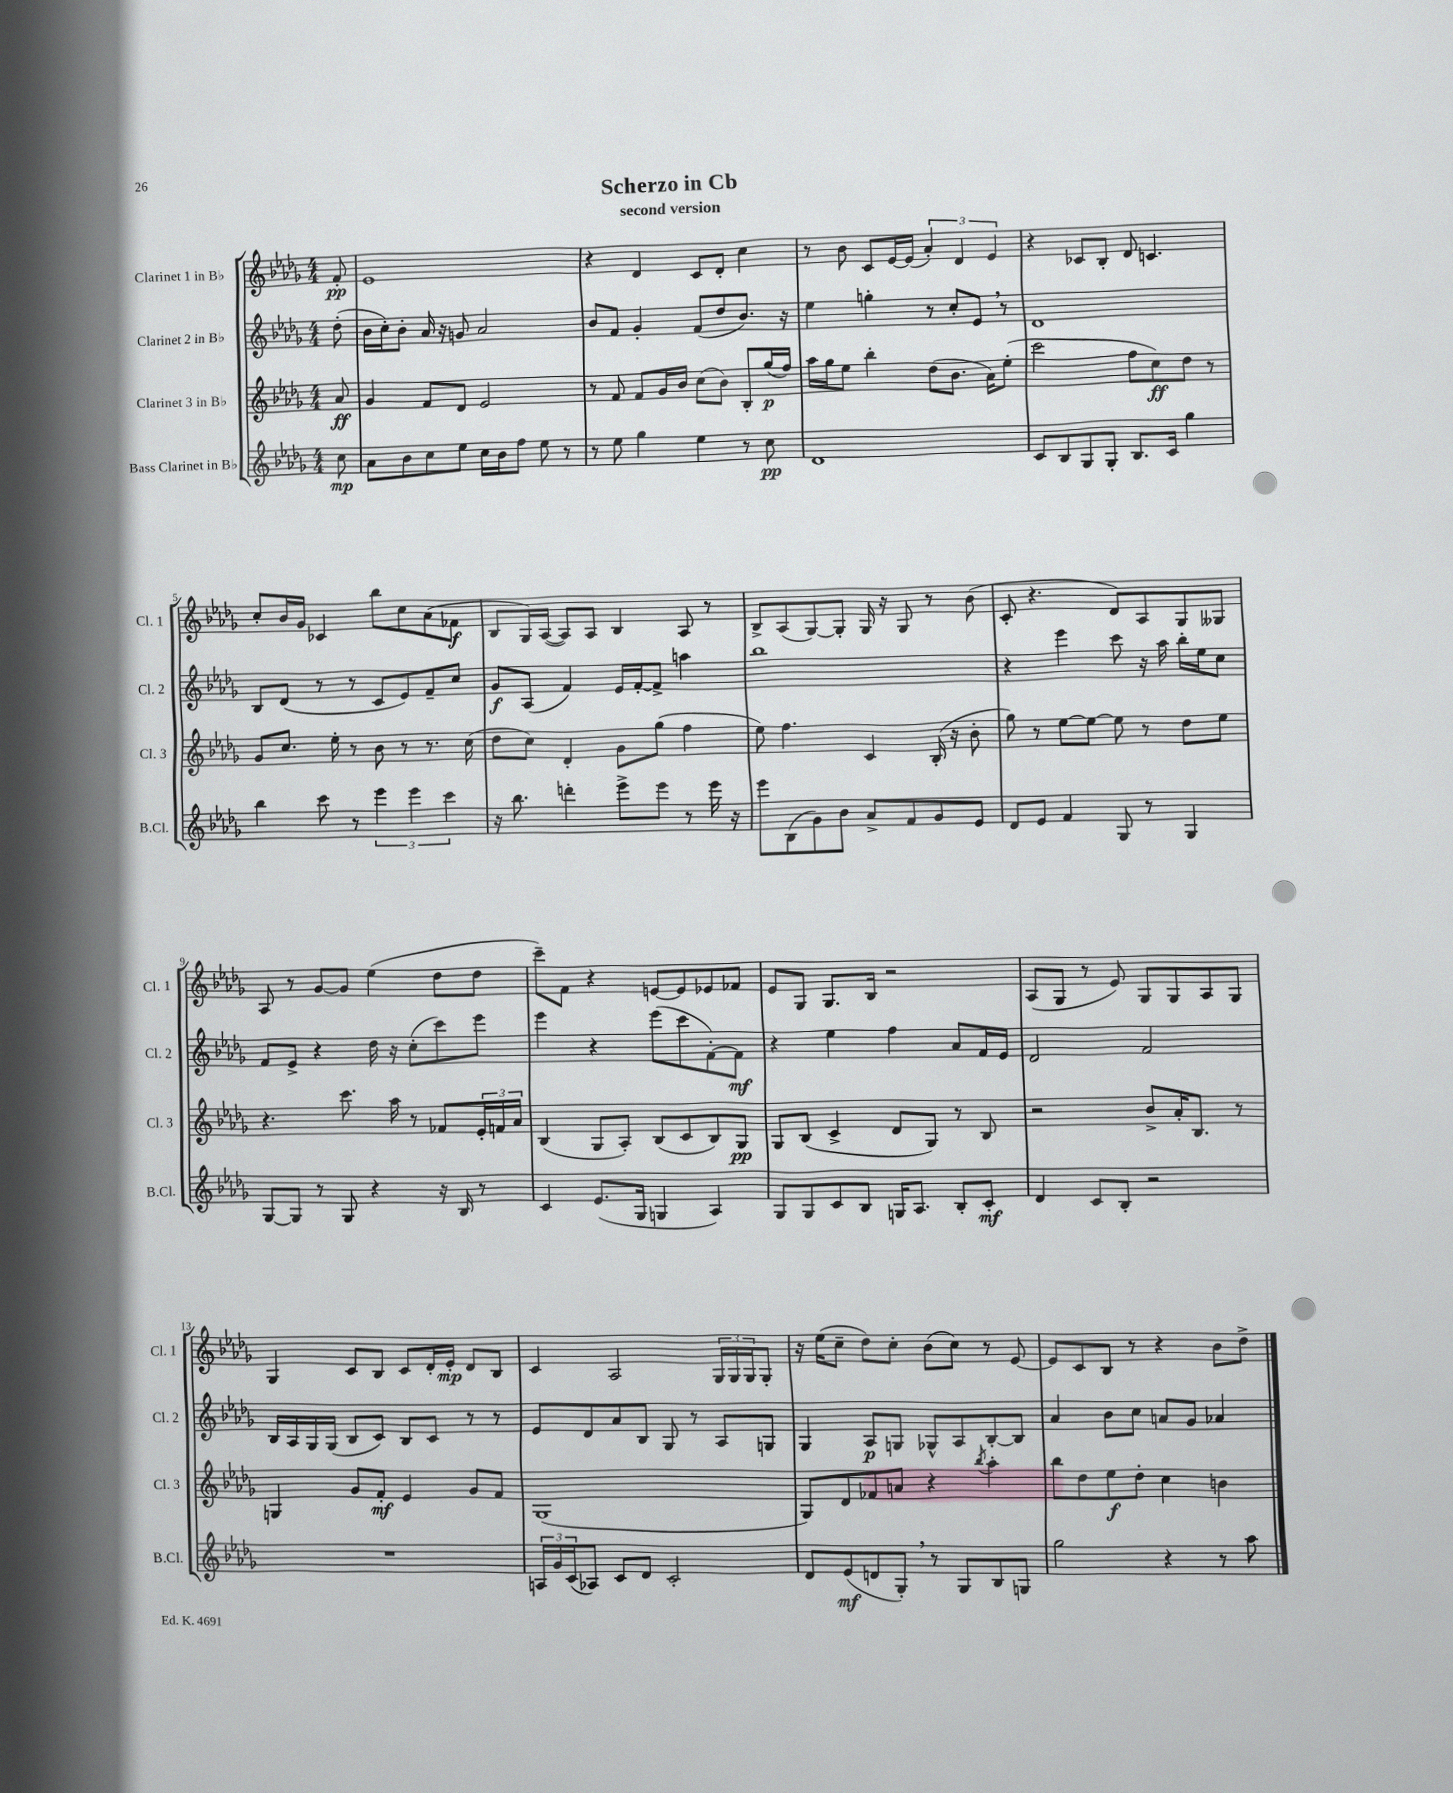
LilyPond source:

\header { title = "Scherzo in Cb" subtitle = "second version" }
<<
\new StaffGroup <<
\new Staff = "s0" \with { instrumentName = "Clarinet 1 in Bb" shortInstrumentName = "Cl. 1" } {
    \clef treble \key des \major \numericTimeSignature \time 4/4 \partial 8
    f'8-.\pp |
    ees'1 |
    r4 des'4 c'8 des'8-. c''4 |
    r8 bes'8 c'8 ees'16~ ees'16( \tuplet 3/2 { aes'4-.) des'4 ees'4 } |
    r4 ces'8 bes8-. des'8 c'4. |
    c''8-. bes'16 ges'16 ces'4 bes''8 c''8 aes'8( fes'8\f |
    bes8 ges16) aes16~( aes8) aes8 bes4 aes8 r8 |
    bes8-> aes8( ges8~) ges8-. ges16 r16 ges8 r8 bes'8( |
    c'8-. r4. des'8) aes8 ges8 geses8 |
    aes8 r8 ges'8~ ges'8 ees''4( des''8 des''8 |
    c'''8--) f'8 r4 e'8~ e'8 ees'8 fes'8 |
    ees'8 ges8 ges8. bes16 r2 |
    aes8( ges8 r8 ees'8) ges8 ges8 aes8 ges8 |
    ges4 c'8 bes8 c'8 des'16-. ees'16-.\mp des'8 bes8 |
    c'4 aes2 \tuplet 3/2 { ges16 ges16 ges16 } ges8-. |
    r16 ees''16( c''8-- des''8) c''8-. bes'8( c''8) r8 ees'8~ |
    ees'8 c'8 bes8 r8 r4 bes'8 des''8-> \bar "|." |
}
\new Staff = "s1" \with { instrumentName = "Clarinet 2 in Bb" shortInstrumentName = "Cl. 2" } {
    \clef treble \key des \major \numericTimeSignature \time 4/4 \partial 8
    des''8-.( |
    bes'16 c''16-.) bes'8-. aes'16 r16 g'8 aes'2 |
    bes'8 f'8 ges'4-. f'8( des''8 bes'8.) r16 |
    ees''4 g''4-. r8 c''8-. ees'8 \breathe r8 |
    des'1 |
    bes8 des'8( r8 r8 c'8 ees'8) f'8-- c''8 |
    ges'8\f aes8( f'4) ees'16 f'16~-. f'8-> a''4 |
    bes''1 |
    r4 ees'''4 c'''8 r16 aes''16 bes''16-. ees''16 c''8 |
    f'8 ees'8-> r4 des''16 r16 c''8-.( c'''8) ees'''8 |
    ees'''4 r4 ees'''8( c'''8 f'8~-.) f'8\mf |
    r4 ees''4 f''4 aes'8 f'16 ees'16 |
    des'2 f'2 |
    bes16 aes16 ges16 ges16( bes8 c'8) bes8 c'8 r8 r8 |
    ees'8 des'8 aes'8 bes8 ges8 r8 aes8 g8 |
    ges4 aes8\p g8 ges8-^ aes8 bes8~-. bes8 |
    aes'4 bes'8 c''8 a'8 ges'8 aes'4 \bar "|." |
}
\new Staff = "s2" \with { instrumentName = "Clarinet 3 in Bb" shortInstrumentName = "Cl. 3" } {
    \clef treble \key des \major \numericTimeSignature \time 4/4 \partial 8
    aes'8\ff |
    ges'4 f'8 des'8 ees'2 |
    r8 f'8 f'8 ges'16 bes'16 c''8( bes'8) bes8-. ges''16\p( f''16) |
    aes''16 ges''16 ees''8 bes''4-. des''8( bes'8. aes'16) ees''8-.( |
    c'''2 f''8 c''8\ff) des''8 r8 |
    ges'8 c''8. ees''16-. r8 bes'8 r8 r8. c''16( |
    des''8 c''8) des'4-. ges'8 ges''8( f''4 |
    ees''8) f''4. c'4 bes16-.( r16 bes'8-. |
    ges''8) r8 ees''8~ ees''8~ ees''8 r8 des''8 ees''8 |
    r4. c'''8. aes''16 r8 fes'8 \tuplet 3/2 { ees'16-. f'16 aes'16 } |
    bes4( ges8 aes8-.) bes8( c'8 bes8) ges8\pp |
    ges8 bes8( c'4-> des'8 ges8) r8 bes8 |
    r2 bes'8-> aes'16-. bes8. r8 |
    g4 ges'8 f'8-.\mf ees'4 ges'8 f'8 |
    ges1( |
    ges8) des'8 fes'8 a'8 r4 \acciaccatura { bes''8 } aes''4-. |
    bes''8 des''8 ees''8\f des''8-. c''4 b'4 \bar "|." |
}
\new Staff = "s3" \with { instrumentName = "Bass Clarinet in Bb" shortInstrumentName = "B.Cl." } {
    \clef treble \key des \major \numericTimeSignature \time 4/4 \partial 8
    c''8\mp |
    aes'8 bes'8 c''8 ees''8 c''16 bes'16 f''8 ees''8 r8 |
    r8 ees''8 ges''4 ees''4 r8 c''8\pp |
    des'1 |
    c'8 bes8 ges8 ges8-. bes8. c'16 ges''4 |
    bes''4 c'''8 r8 \tuplet 3/2 { ees'''4 ees'''4 c'''4 } |
    r16 bes''8. d'''4-. ees'''8-> ees'''8 r8 ees'''16 r16 |
    ees'''8 bes8( ges'8) bes'8 aes'8-> f'8 ges'8 ees'8 |
    des'8 ees'8 f'4 ges8 r8 ges4 |
    ges8~ ges8 r8 ges8 r4 r16 bes16 r8 |
    c'4 ees'8.( ges16 g4 aes4) |
    ges8 ges8 c'8 bes8 g16 aes8. bes8-. c'8-.\mf |
    des'4 c'8 bes8-. r2 |
    R1 |
    \tuplet 3/2 { a16 ges'16 c'16( } aes8) c'8 des'8 c'2-. |
    des'8 ees'8\mf( d'8 ges8-.) \breathe r8 ges8 bes8 g8 |
    ges''2 r4 r8 aes''8 \bar "|." |
}
>>
>>
